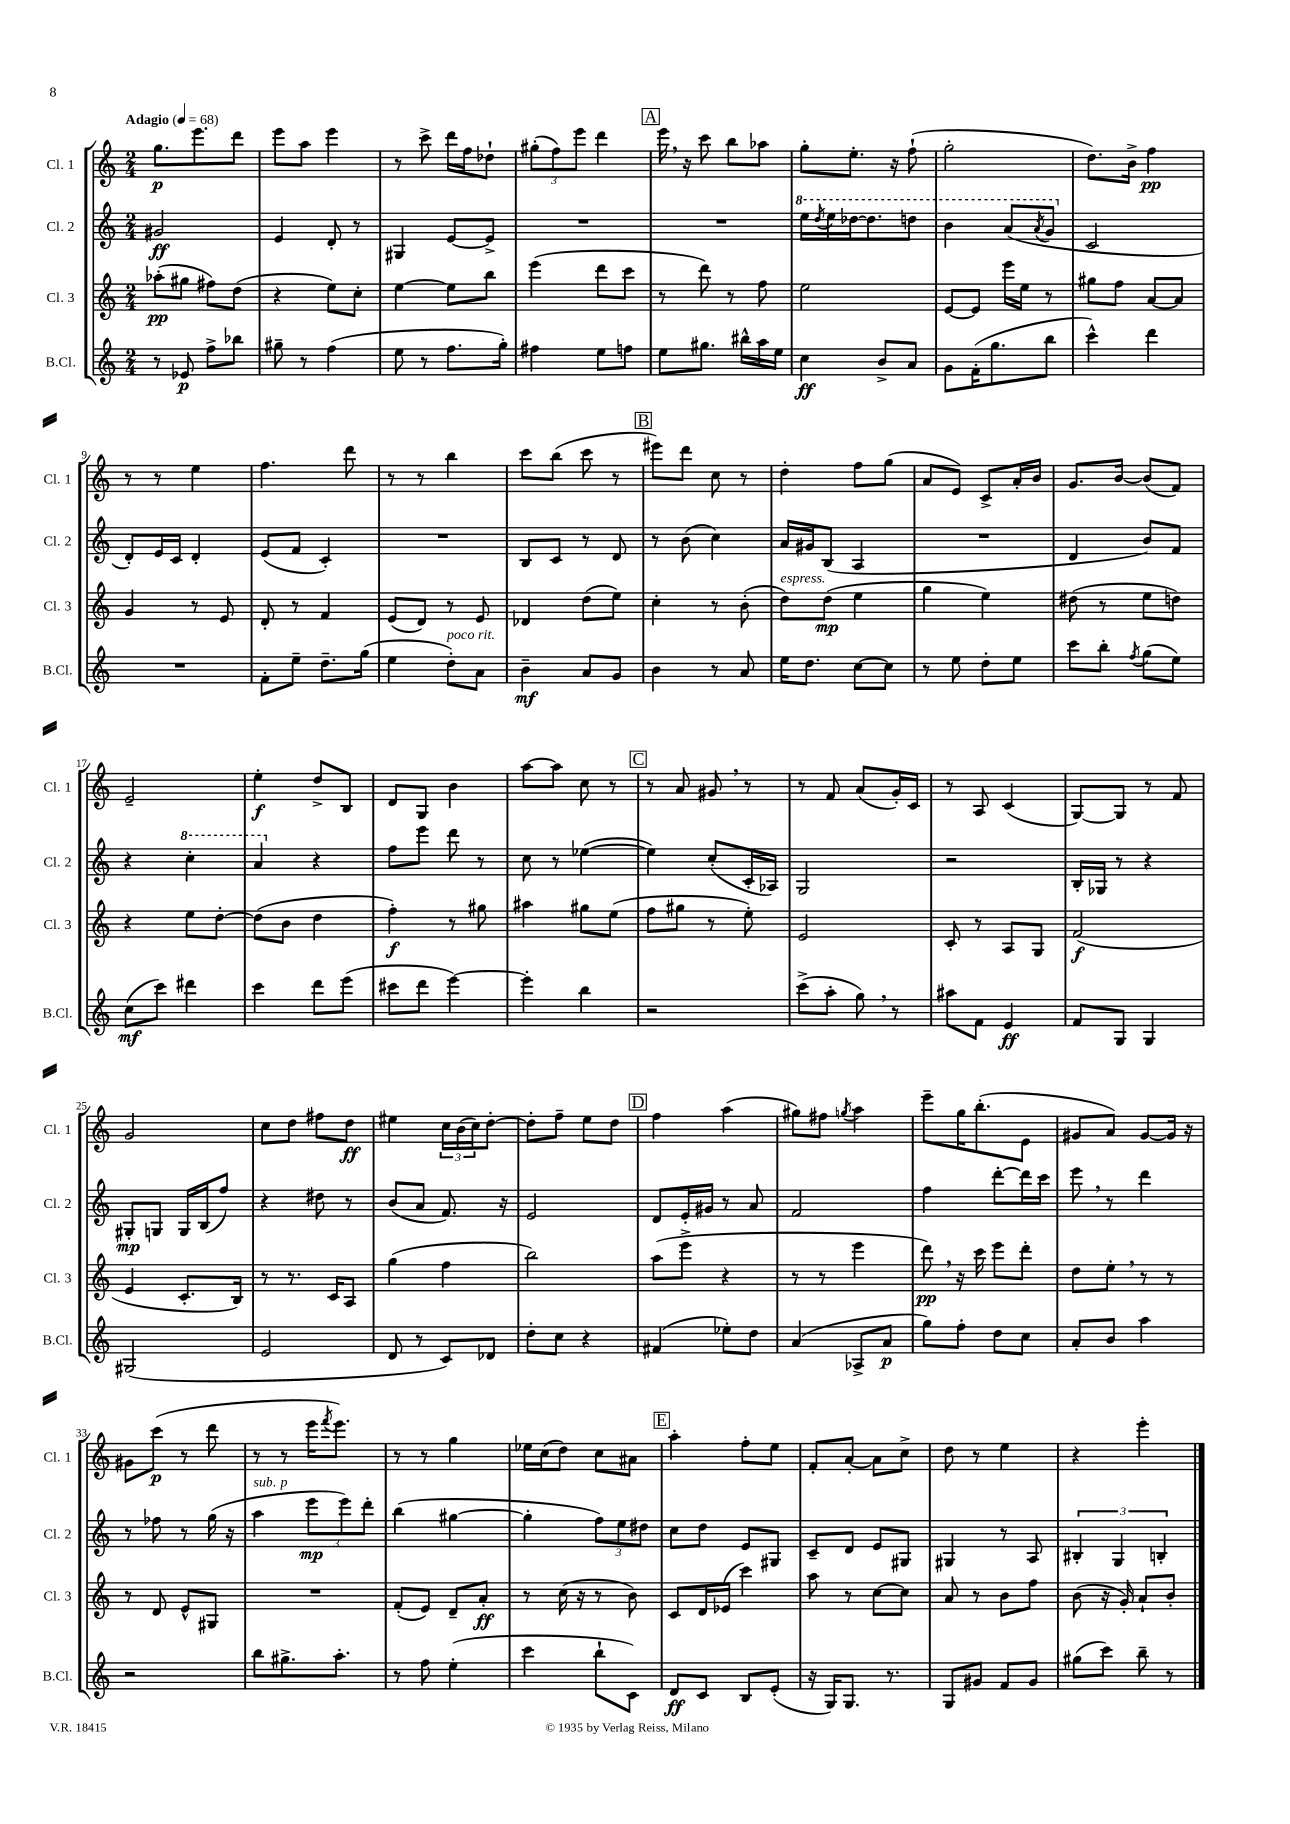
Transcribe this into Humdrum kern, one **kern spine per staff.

**kern	**kern	**kern	**kern
*staff4	*staff3	*staff2	*staff1
*clefG2	*clefG2	*clefG2	*clefG2
*k[]	*k[]	*k[]	*k[]
*M2/4	*M2/4	*M2/4	*M2/4
*MM68	*MM68	*MM68	*MM68
8r	(8aa-'	2g#	8.gg
8e-	8gg#	.	.
.	.	.	8.eee
8ff^	8ff#)	.	.
8bb-	(8dd	.	8ddd
=	=	=	=
8gg#~	4r	4e	8eee
8r	.	.	8aa
(4ff	8ee)	8d'	4eee
.	8cc'	8r	.
=	=	=	=
8ee	[4ee	4G#	8r
8r	.	.	8ccc^
8.ff	8ee]	[8e	16ddd
.	.	.	16ff
.	8bb	8e^]	8dd-`
16gg')	.	.	.
=	=	=	=
4ff#	(4eee	2r	(12gg#'
.	.	.	12ff)
.	.	.	12eee
8ee	8ddd	.	4ddd
8ff	8ccc	.	.
=	=	=	=
8ee	8r	2r	16eee
.	.	.	16r
8.gg#	8ddd)	.	8ccc
.	8r	.	8bb
16bb#^^	.	.	.
16aa	8ff	.	8aa-
16ee	.	.	.
=	=	=	=
4cc	2ee	16eee	8gg'
.	.	8qddd	.
.	.	16eee	.
.	.	[16ddd-	8.ee'
.	.	8.ddd-]	.
8b^	.	.	.
.	.	.	16r
8a	.	8ddd	(8ff`
=	=	=	=
8g	[8e	4bb	2gg'
(16f'	8e]	.	.
8.gg	.	.	.
.	16eee	(8aa	.
.	16ee	.	.
.	.	8qaa	.
8bb	8r	8gg	.
=	=	=	=
4ccc^^)	8gg#	2c	8.dd)
.	8ff	.	.
.	.	.	16b^
4ddd	[8a	.	4ff
.	8a]	.	.
=	=	=	=
2r	4g	8d')	8r
.	.	16e	8r
.	.	16c	.
.	8r	4d'	4ee
.	8e	.	.
=	=	=	=
8f'	8d'	(8e	4.ff
8ee~	8r	8f	.
8.dd~	4f	4c')	.
.	.	.	8ddd
(16gg	.	.	.
=	=	=	=
4ee	(8e	2r	8r
.	8d)	.	8r
8dd')	8r	.	4bb
8a	8e	.	.
=	=	=	=
4b~	4d-	8B	8ccc
.	.	8c	(8bb
8a	(8dd	8r	8ccc
8g	8ee)	8d	8r
=	=	=	=
4b	4cc'	8r	8eee#)
.	.	(8b	8ddd
8r	8r	4cc)	8cc
8a	(8b'	.	8r
=	=	=	=
16ee	8dd)	16a	4dd'
8.dd	.	16g#	.
.	(8dd	(8B	.
[8cc	4ee	4A	8ff
8cc]	.	.	(8gg
=	=	=	=
8r	4gg	2r	8a
8ee	.	.	8e)
8dd'	4ee)	.	8c^
8ee	.	.	16a'
.	.	.	16b
=	=	=	=
8ccc	(8dd#	4d	8.g
8bb'	8r	.	.
.	.	.	[16b
8qff	.	.	.
(8gg	8ee	8b)	(8b]
8ee)	8dd)	8f	8f)
=	=	=	=
(8cc	4r	4r	2e~
8ccc)	.	.	.
4ddd#	8ee	4ccc'	.
.	[8dd'	.	.
=	=	=	=
4ccc	(8dd]	4aa	4ee'
.	8b	.	.
8ddd	4dd	4r	8dd^
(8eee	.	.	8B
=	=	=	=
8ccc#	4ff')	8ff	8d
8ddd	.	8eee	8G
[4eee)	8r	8ddd	4b
.	8gg#	8r	.
=	=	=	=
4eee']	4aa#	8cc	[8aa
.	.	8r	8aa]
4bb	8gg#	([4ee-	8cc
.	(8ee	.	8r
=	=	=	=
2r	8ff	4ee-])	8r
.	8gg#	.	8a
.	8r	(8cc'	8g#
.	8ee')	16c'	8r
.	.	16A-)	.
=	=	=	=
(8ccc^	2e	2G	8r
8aa'	.	.	8f
8gg)	.	.	(8a
8r	.	.	16g')
.	.	.	16c
=	=	=	=
8aa#	8c'	2r	8r
8f	8r	.	8A
4e	8A	.	(4c
.	8G	.	.
=	=	=	=
8f	(2f	16B'	[8G)
.	.	16G-	.
8G	.	8r	8G]
4G	.	4r	8r
.	.	.	8f
=	=	=	=
(2G#	4e	8G#'	2g
.	.	8G	.
.	8.c'	16G	.
.	.	(16B	.
.	.	8ff)	.
.	16B)	.	.
=	=	=	=
2e	8r	4r	8cc
.	8.r	.	8dd
.	.	8dd#	8ff#
.	16c	.	.
.	8A	8r	8dd
=	=	=	=
8d	(4gg	(8b	4ee#
8r	.	8a	.
8c)	4ff	8.f)	24cc
.	.	.	(24b
.	.	.	24cc)
8d-	.	.	[8dd'
.	.	16r	.
=	=	=	=
8dd'	2bb)	2e	8dd']
8cc	.	.	8ff~
4r	.	.	8ee
.	.	.	8dd
=	=	=	=
(4f#	(8aa	8d	4ff
.	8eee^	16e'	.
.	.	16g#	.
8ee-')	4r	8r	(4aa
8dd	.	8a	.
=	=	=	=
(4a	8r	2f	8gg#)
.	8r	.	8ff#
.	.	.	8qgg
8A-^	4eee	.	4aa
8a	.	.	.
=	=	=	=
8gg)	8ddd)	4ff	8eee~
8ff'	16r	.	16gg
.	16ccc	.	(8.bb'
8dd	8eee	[8ddd'	.
8cc	8ddd'	16ddd]	8e
.	.	16ccc	.
=	=	=	=
8a'	8dd	8eee	8g#
8b	8ee'	8r	8a)
4aa	8r	4ddd	[8g#
.	8r	.	16g#]
.	.	.	16r
=	=	=	=
2r	8r	8r	8g#
.	8d	8ff-	(8ccc
.	8e^^	8r	8r
.	8G#	(16gg	8ddd
.	.	16r	.
=	=	=	=
8bb	2r	4aa	8r
8.gg#^	.	.	8r
.	.	12eee	16eee
.	.	.	8qfff
8.aa'	.	.	8.eee)
.	.	12eee)	.
.	.	12ddd'	.
=	=	=	=
8r	(8f'	(4bb	8r
8ff	8e)	.	8r
(4ee'	8d~	[4gg#	4gg
.	8a'	.	.
=	=	=	=
4ccc	8r	4gg#']	16ee-
.	.	.	(16cc
.	(16cc	.	8dd)
.	16r	.	.
8bb`	8r	12ff)	8cc
.	.	12ee	.
8c)	8b)	.	8a#
.	.	12dd#	.
=	=	=	=
8d	8c	8cc	4aa'
8c	16d	8dd	.
.	(16e-	.	.
8B	4ccc)	8e	8ff'
(8e'	.	8G#	8ee
=	=	=	=
16r	8aa	8c~	8f'
16G)	.	.	.
8.G	8r	8d	[8a'
.	[8cc	8e	8a]
8.r	.	.	.
.	8cc]	8G#	8cc^
=	=	=	=
8G	8a	4G#	8dd
8g#	8r	.	8r
8f	8b	8r	4ee
8g#	8ff	8A	.
=	=	=	=
(8gg#	(8b	6B#'	4r
8ccc)	16r	.	.
.	.	6G	.
.	16g')	.	.
8bb~	8a`	.	4eee'
.	.	6B'	.
8r	8b'	.	.
==	==	==	==
*-	*-	*-	*-
